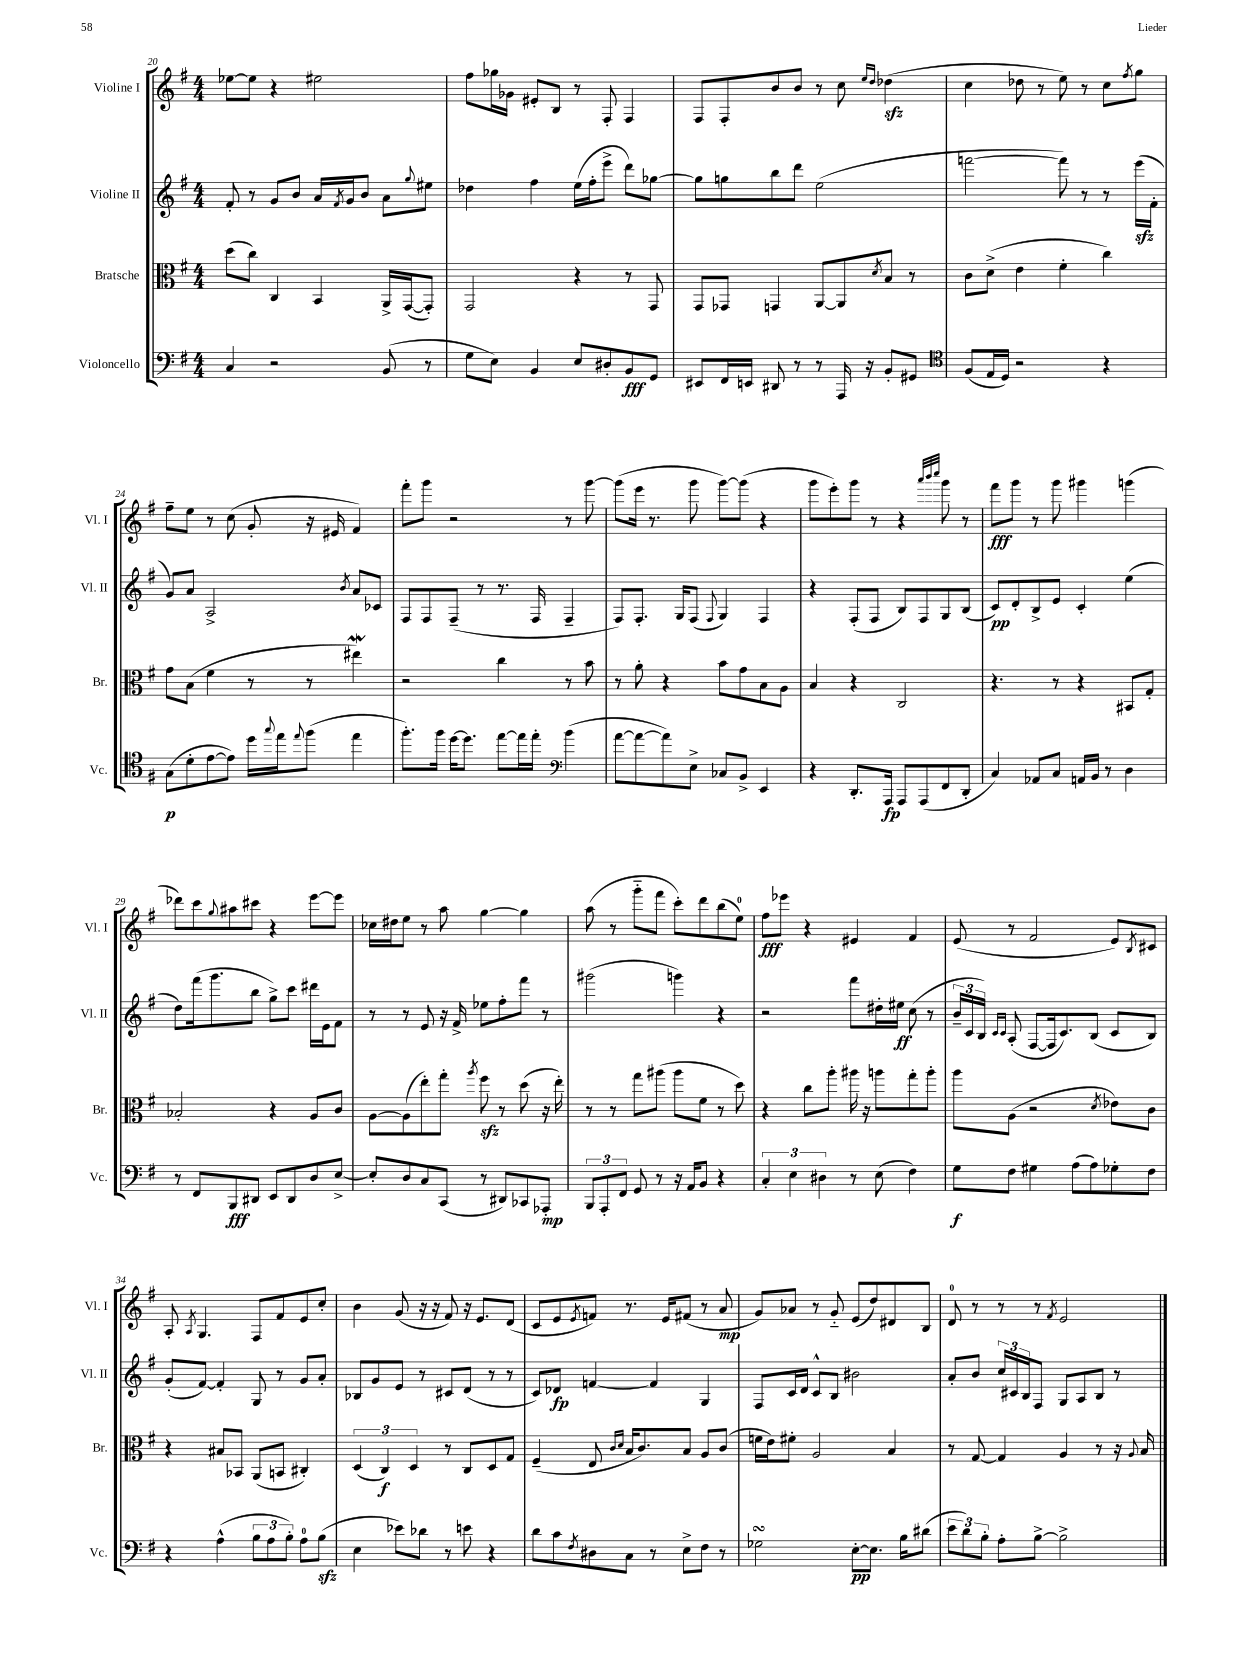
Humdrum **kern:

**kern	**kern	**kern	**kern
*staff4	*staff3	*staff2	*staff1
*clefF4	*clefC3	*clefG2	*clefG2
*k[f#]	*k[f#]	*k[f#]	*k[f#]
*M4/4	*M4/4	*M4/4	*M4/4
4C/	(8dd\L	8f#'/	[8ee-\L
.	8cc\J)	8r	8ee-\]J
2r	4C/	8g/L	4r
.	.	8b/J	.
.	4BB/	16a/LL	2ee#\
.	.	8qf#/	.
.	.	16g/J	.
.	.	8b/J	.
(8BB/	16AA^/LL	8a\L	.
.	([16GG/J	.	.
.	.	8qqgg/	.
8r	8GG'/]J)	8ee#\J	.
=	=	=	=
8G\L	2GG/	4dd-\	8ff#\L
8E\J)	.	.	16gg-\L
.	.	.	16g-\JJ
4BB/	.	4ff#\	8e#'/L
.	.	.	8B/J
8E/L	4r	(16ee\LL	8r
.	.	16ff#'\J	.
8D#'/	.	8eee^\J	8F#'/
8BB/	8r	8ddd\L)	4F#/
8GG/J	8GG/	[8gg-\J	.
=	=	=	=
8EE#/L	8GG/L	8gg-\]L	8F#/L
16FF#/L	8GG-/J	8gg\	8F#'/
16EE/JJ	.	.	.
8DD#/	4GG/	8bb\	8b/
8r	.	8ddd\J	8b/J
8r	[8AA/L	(2ee\	8r
16AAA/	8AA/]	.	8cc\
16r	.	.	.
.	.	.	16qqee/LL
.	8qd/	.	16qqdd/JJ
8BB'/L	8B/J	.	(4dd-\
8GG#/J	8r	.	.
=	=	=	=
*clefC4	*	*	*
(8F#/L	8c\L	[2fff\	4cc\
16E/L	(8d^\J	.	.
16D/JJ)	.	.	.
2r	4e\	.	8dd-\
.	.	.	8r
.	4f#'\	8fff\])	8ee\)
.	.	8r	8r
4r	4cc\)	8r	8cc\L
.	.	.	8qff#/
.	.	(16eee\LL	8gg\J
.	.	16f#'\JJ	.
=	=	=	=
(8G\L	8g\L	8g/L)	8ff#~\L
8d'\	(8B\J	8a/J	8ee\J
[8e\	4f#\	2A^/	8r
8e\]J)	.	.	(8cc\
16dd\LL	8r	.	8g'/
8qqgg/	.	.	.
16ee\J	.	.	.
8qqee/	.	.	.
(8ff#\J	8r	.	16r
.	.	.	16e#/
.	.	8qb/	.
4ee\	4ee#\)	8a/L	4f#/)
.	.	8c-/J	.
=	=	=	=
8.ff#'\L)	2r	8F#/L	8fff#'\L
.	.	8F#/	8ggg\J
16ff#\Jk	.	.	.
[16dd\LK	.	(8F#~/J	2r
8.dd\]J	.	.	.
.	.	8r	.
[8ee\L	4cc\	8.r	.
16ee\]L	.	.	.
16ee'\JJ	.	16F#/	.
*clefF4	*	*	*
(4b\	8r	4F#~/	8r
.	8b\	.	[8ggg\
=	=	=	=
[8a\L	8r	8F#/L)	(8ggg\]L
8a\_	8a'\	8.F#'/J	16eee\Jk
.	.	.	8.r
8a\])	4r	.	.
.	.	16G/LK	.
8E^\J	.	(8F#/J	8ggg\
.	.	8qqF#/	.
8C-/L	8b\L	4G/)	[8ggg\L)
8BB^/J	8g\	.	(8ggg\]J
4EE/	8B\	4F#/	4r
.	8A\J	.	.
=	=	=	=
4r	4B/	4r	8ggg\L
.	.	.	8eee'\)
8.DD'/L	4r	(8F#'/L	8ggg\J
.	.	8F#/J	8r
16AAA/Jk	.	.	.
8AAA/L	2C/	8B/L)	4r
(8AAA/	.	8F#/	.
.	.	.	32qqaaa/LLL
.	.	.	32qqbbb/
.	.	.	32qqcccc/JJJ
8FF#/	.	8G/	8ggg\
8DD'/J	.	(8B/J	8r
=	=	=	=
4C/)	4.r	8c/L)	8fff#\L
.	.	8d'/	8ggg\J
8AA-/L	.	8B^/	8r
8C/J	8r	8e/J	8ggg\
16AA/LL	4r	4c'/	4ggg#\
16BB/JJ	.	.	.
8r	.	.	.
4D\	8BB#/L	(4ee\	(4ggg\
.	8G'/J	.	.
=	=	=	=
8r	2B-'/	8dd\L)	8ddd-\L)
8FF#/L	.	(16fff#\k	8ccc\
.	.	8.ggg\	.
.	.	.	8qqgg/
8BBB/	.	.	8aa#\
8DD#/J	.	8bb\J	8ccc#\J
8EE/L	4r	8gg^\L)	4r
8DD#/	.	8ccc\J	.
8D/	8A/L	16ddd#\LL	[8eee\L
.	.	16e\J	.
[8E^/J	8c/J	8f#\J	8eee\]J
=	=	=	=
8E'/]L	[8A\L	8r	16cc-\LL
.	.	.	16dd#\J
8D/	(8A\]	8r	8ee\J
8C/	8ee'\)	8e/	8r
(8CC/J	8gg'\J	16r	8aa\
.	.	16f#^/	.
.	8qaa/	.	.
8r	8ff#\	8ee-\L	[4gg\
8DD#/L)	8r	8ff#'\	.
8CC-/	(8dd\	8fff#\J	4gg\]
8AAA-'/J	16r	8r	.
.	16ee'\)	.	.
=	=	=	=
12BBB/L	8r	(2ggg#\	(8aa\
12AAA'/	.	.	.
.	8r	.	8r
12FF#/J	.	.	.
8GG/	8gg\L	.	8ggg'~\L
8r	(8aa#\J	.	8fff#\J
16r	8aa#\L	4ggg\)	8ccc'\L)
16AA/LK	.	.	.
8BB/J	8f#\J	.	8ddd\
4r	8r	4r	(8bb\
.	8dd\)	.	8ee\J)
=	=	=	=
6C'/	4r	2r	8ff#\L
.	.	.	8eee-\J
6E\	.	.	.
.	8cc\L	.	4r
6D#\	.	.	.
.	8aa'\J	.	.
8r	16aa#\	8fff#\L	4e#/
.	16r	.	.
(8E\	8aa\L	16dd#'\L	.
.	.	16ee#\JJ	.
4F#\)	8gg'\	(8cc\	4f#/
.	8aa'\J	8r	.
=	=	=	=
8G\L	8aa\L	24b~/LL	(8e/
.	.	24c/	.
.	.	24B/JJ)	.
.	.	16qqc/LL	.
.	.	16qqc/JJ	.
8F#\J	(8A\J	(8A'/	8r
4G#\	2r	[8F#/L	2f#/
.	.	16F#/]k	.
.	.	8.c/)	.
(8A\L	.	.	.
8A\)	.	(8B/J	.
.	8qd/	.	.
8G-'\	8e-\L)	8c/L	8e/L)
.	.	.	8qB/
8F#\J	8c\J	8B/J)	8c#/J
=	=	=	=
4r	4r	(8g'/L	8A'/
.	.	.	8qA/
.	.	[8f#/J)	4.G/
(4A^^\	8B#/L	4f#'/]	.
.	8BB-/J	.	.
12B\L	(8AA/L	8G/	8F#/L
12A\	.	.	.
.	8BB/J	8r	8f#/
12B'\J)	.	.	.
8A\L	4C#'/)	8g/L	8e/
(8B\J	.	8a'/J	8cc'/J
=	=	=	=
4E\	(6D/	8B-/L	4b\
.	.	8g/	.
.	6C/)	.	.
8e-\L)	.	8e/J	(8g/
.	6D/	.	.
8d-\J	.	8r	16r
.	.	.	16r
8r	8r	8c#/L	8f#/)
8e\	8C/L	(8d/J	16r
.	.	.	8.e/L
4r	8D/	8r	.
.	8G/J	8r	(8d/J
=	=	=	=
8d\L	(4F#~/	8c/L)	8c/L
8c\	.	8d-/J	8e/
8qF#/	.	.	8qe/
8D#\	8E/	[4f/	8f/J)
.	16qqc/LL	.	.
.	16qqd/JJ	.	.
8C\J	16B/LK	.	8.r
.	8.c/)	.	.
8r	.	4f/]	.
.	.	.	16e/LK
8E^\L	8B/J	.	(8f#/J
8F#\J	8A/L	4G/	8r
8r	(8c/J	.	8a/
=	=	=	=
2G-\	16f\LL	8F#/L	8g/L)
.	16e\J)	.	.
.	8f#'\J	16c/L	8a-/J
.	.	16d/JJ	.
.	2A/	8c^^/L	8r
.	.	8B/J	8g'~/
[8E'\L	.	2b#\	(8e/L
8.E\]J	.	.	8dd/)
.	4B/	.	8d#/
16B\LK	.	.	.
(8d#\J	.	.	8B/J
=	=	=	=
12e\L	8r	8a'/L	8d/
12d\)	.	.	.
.	[8G/	8b/J	8r
12B'\J	.	.	.
8A'\L	4G/]	24cc/LL	8r
.	.	24c#/	.
.	.	24B/J	.
[8B^\J	.	8F#/J	8r
.	.	.	8qf#/
2B^\]	4A/	8G/L	2e/
.	.	8A/	.
.	8r	8B/J	.
.	16r	8r	.
.	8qqA/	.	.
.	16B/	.	.
==	==	==	==
*-	*-	*-	*-
